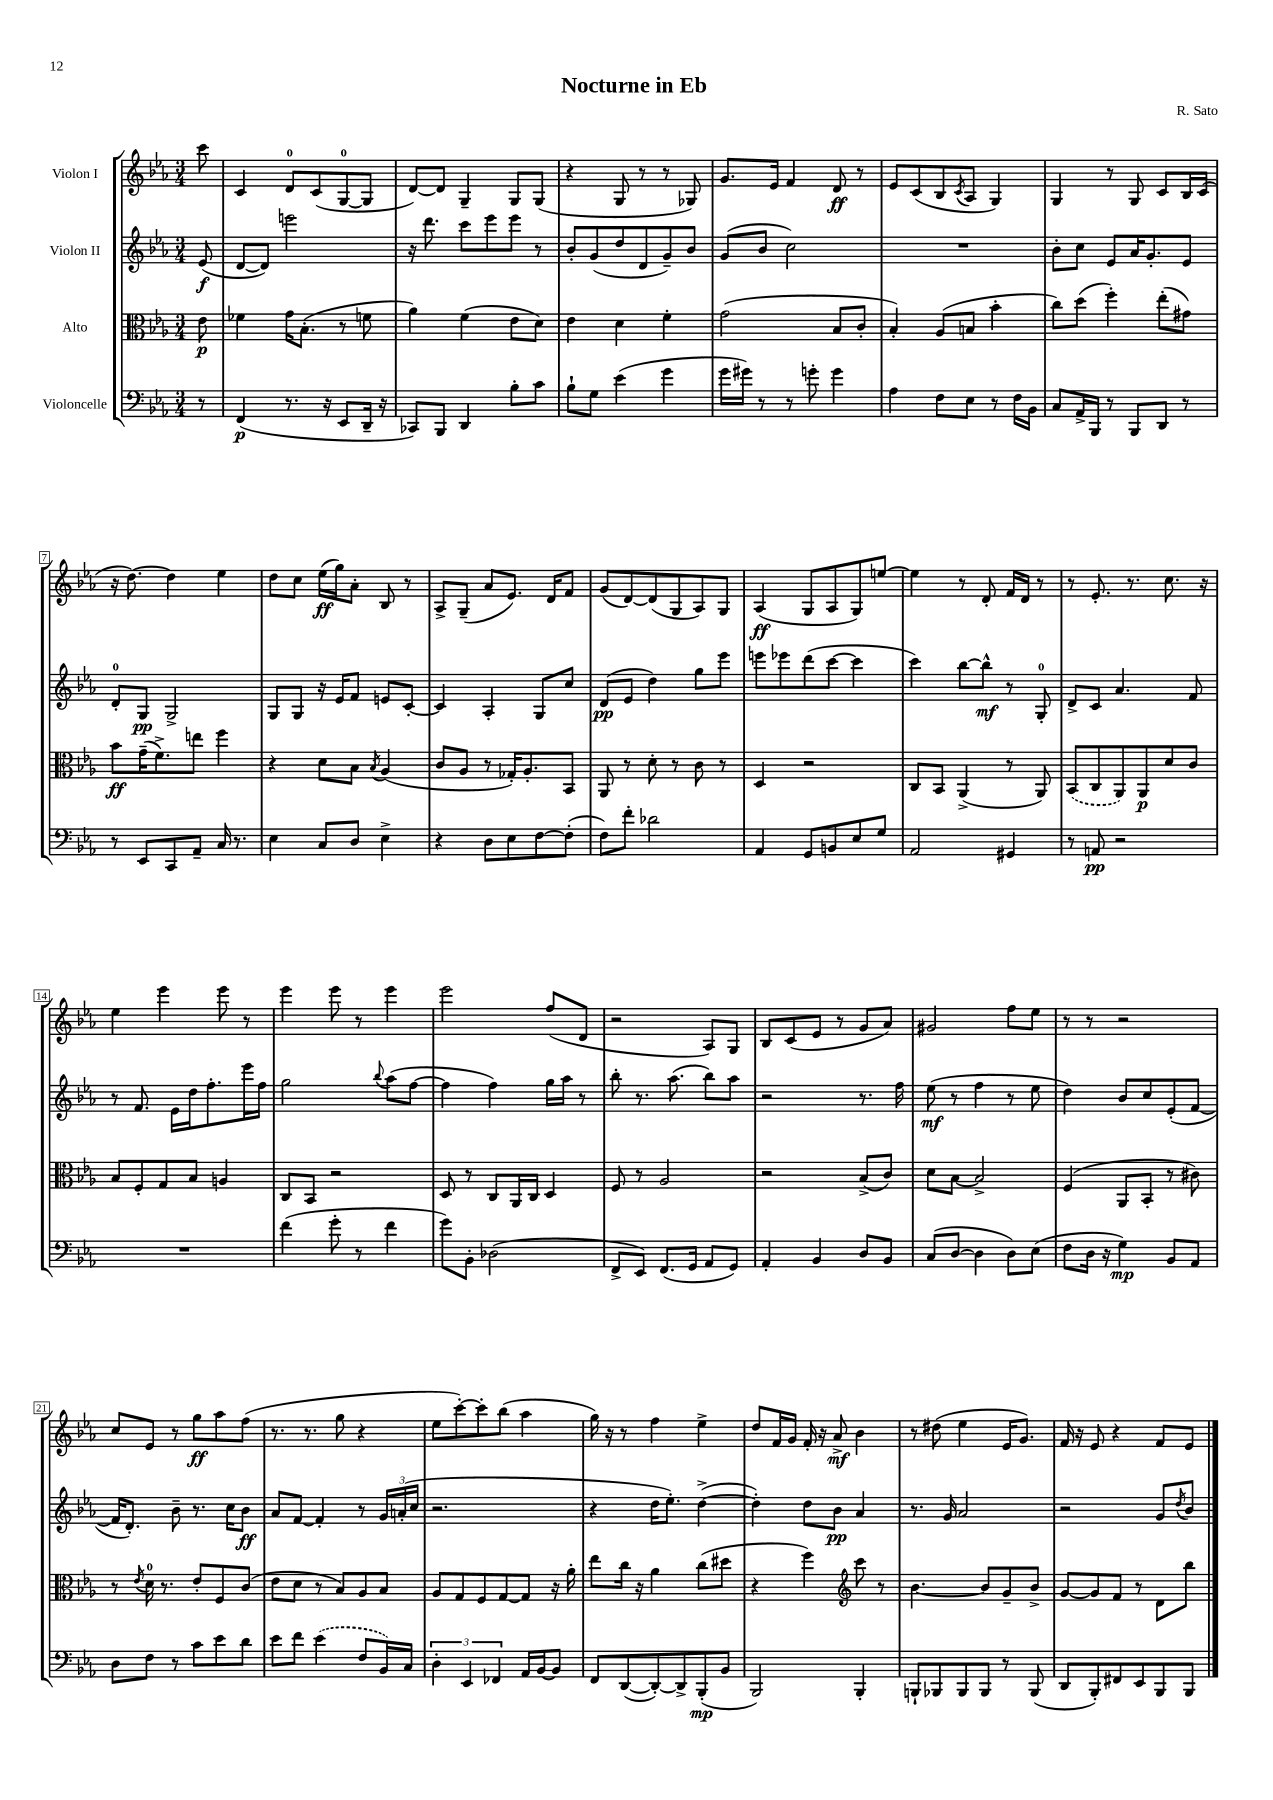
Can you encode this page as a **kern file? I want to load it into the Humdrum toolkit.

**kern	**kern	**kern	**kern
*staff4	*staff3	*staff2	*staff1
*clefF4	*clefC3	*clefG2	*clefG2
*k[b-e-a-]	*k[b-e-a-]	*k[b-e-a-]	*k[b-e-a-]
*M3/4	*M3/4	*M3/4	*M3/4
8r	8e-	(8e-	8ccc
=	=	=	=
(4FF	4f-	[8d	4c
.	.	8d])	.
8.r	16g	2eee	8d
.	(8.B-'	.	.
.	.	.	(8c
16r	.	.	.
8EE-	8r	.	[8G
16DD~	8f	.	8G]
16r	.	.	.
=	=	=	=
8CC-)	4a-)	16r	[8d)
.	.	8.ddd	.
8BBB-	.	.	8d]
4DD	(4f	8ccc	4G~
.	.	8eee-	.
8B-'	8e-	8eee-	8G
8c	8d)	8r	(8G
=	=	=	=
8B-`	4e-	8b-'	4r
8G	.	(8g	.
(4e-	4d	8dd	8G
.	.	8d	8r
4g	4f'	8g~)	8r
.	.	8b-	8G-)
=	=	=	=
16g	(2g	(8g	8.g
16g#)	.	.	.
8r	.	8b-	.
.	.	.	16e-
8r	.	2cc)	4f
8g'	.	.	.
4g	8B-	.	8d
.	8c'	.	8r
=	=	=	=
4A-	4B-')	2.r	8e-
.	.	.	(8c
8F	(8A-	.	8B-
.	.	.	8qc
8E-	8B	.	8A-
8r	4b-'	.	4G)
16F	.	.	.
16BB-	.	.	.
=	=	=	=
8C	8cc)	8b-'	4G
16AA-^	(8dd	8cc	.
16BBB-	.	.	.
8r	4ff')	8e-	8r
8BBB-	.	16a-	8G
.	.	8.g'	.
8DD	(8ee-'	.	8c
8r	8g#)	8e-	16B-
.	.	.	(16c
=	=	=	=
8r	8b-	8d'	16r
.	.	.	[8.dd)
8EE-	(16g~	8G	.
.	8.f^)	.	.
8CC	.	2G^	4dd]
8AA-~	8ee	.	.
16C	4ff	.	4ee-
8.r	.	.	.
=	=	=	=
4E-	4r	8G	8dd
.	.	8G	8cc
8C	8d	16r	(16ee-
.	.	16e-	16gg)
8D	8B-	8f	8a-'
.	8qB-	.	.
4E-^	(4A-	8e	8B-
.	.	[8c'	8r
=	=	=	=
4r	8c	4c]	8A-^
.	8A-	.	(8G~
8D	8r	4A-'	8a-
8E-	16G-')	.	8.e-)
.	8.A-'	.	.
[8F	.	8G	.
.	.	.	16d
(8F']	8BB-	8cc	8f
=	=	=	=
8F)	8AA-	(8d	(8g
8f'	8r	8e-	[8d)
2d-	8d'	4dd)	(8d]
.	8r	.	8G
.	8c	8gg	8A-)
.	8r	8eee-	8G
=	=	=	=
4AA-	4D	8eee	(4A-
.	.	8eee-	.
8GG	2r	(8ddd	8G
8BB	.	[8ccc	8A-
8E-	.	4ccc]	8G)
8G	.	.	[8ee
=	=	=	=
2AA-	8C	4ccc)	4ee]
.	8BB-	.	.
.	(4AA-^	[8bb-	8r
.	.	8bb-^^]	8d'
4GG#	8r	8r	16f
.	.	.	16d
.	8AA-)	8G'	8r
=	=	=	=
8r	(8BB-	8d^	8r
8AA	8C	8c	8.e-'
2r	8AA-)	4.a-	.
.	.	.	8.r
.	8AA-	.	.
.	8d	.	8.cc
.	8c	8f	.
.	.	.	16r
=	=	=	=
2.r	8B-	8r	4ee-
.	8F'	8.f	.
.	8G	.	4eee-
.	.	16e-	.
.	8B-	16dd	.
.	.	8.ff'	.
.	4A	.	8eee-
.	.	16eee-	8r
.	.	16ff	.
=	=	=	=
(4f	8C	2gg	4eee-
.	8BB-	.	.
8g'	2r	.	8eee-
8r	.	.	8r
.	.	8qqbb-	.
4f	.	(8aa-	4eee-
.	.	[8ff	.
=	=	=	=
8g)	8D	4ff]	2eee-
8BB-'	8r	.	.
(2D-	8C	4ff)	.
.	16AA-	.	.
.	16C	.	.
.	4D	16gg	(8ff
.	.	16aa-	.
.	.	8r	8d
=	=	=	=
8FF^	8F	8bb-'	2r
8EE-)	8r	8.r	.
(8.FF	2A-	.	.
.	.	(8.aa-	.
16GG	.	.	.
8AA-	.	8bb-)	8A-)
8GG)	.	8aa-	8G
=	=	=	=
4AA-'	2r	2r	8B-
.	.	.	(8c
4BB-	.	.	8e-
.	.	.	8r
8D	(8B-^	8.r	8g
8BB-	8c)	.	8a-)
.	.	16ff	.
=	=	=	=
(8C	8d	(8ee-	2g#
[8D	[8B-	8r	.
4D]	2B-^]	4ff	.
8D)	.	8r	8ff
(8E-	.	8ee-	8ee-
=	=	=	=
8F	(4F	4dd)	8r
16D	.	.	8r
16r	.	.	.
4G)	8AA-	8b-	2r
.	8BB-'	8cc	.
8BB-	8r	(8e-'	.
8AA-	8c#)	[8f	.
=	=	=	=
8D	8r	16f]	8cc
.	.	8.d')	.
.	8qe-	.	.
8F	16d	.	8e-
.	8.r	.	.
8r	.	8b-~	8r
8c	8e-'	8.r	8gg
8e-	8F	.	8aa-
.	.	16cc	.
8d	(8c	8b-	(8ff
=	=	=	=
8e-	8e-	8a-	8.r
8f	8d	[8f	.
.	.	.	8.r
(4e-	8r	4f']	.
.	8B-)	.	8gg
8F	8A-	8r	4r
16BB-)	8B-	24g	.
.	.	(24a'	.
16C	.	.	.
.	.	24cc	.
=	=	=	=
6D'	8A-	2.r	8ee-
.	8G	.	[8ccc')
6EE-	.	.	.
.	8F	.	8ccc']
6FF-	.	.	.
.	[8G	.	(8bb-
16AA-	8G]	.	4aa-
[16BB-	.	.	.
8BB-]	16r	.	.
.	16a-'	.	.
=	=	=	=
8FF	8ee-	4r	16gg)
.	.	.	16r
([8DD	16cc	.	8r
.	16r	.	.
8DD'_)	4a-	16dd	4ff
.	.	8.ee-')	.
8DD^]	.	.	.
(8BBB-'	(8cc	([4dd^	4ee-^
8BB-	8dd#	.	.
=	=	=	=
2BBB-)	4r	4dd'])	8dd
.	.	.	16f
.	.	.	16g
.	4ff)	8dd	16f'
.	.	.	16r
.	.	8b-	8a-^
*	*clefG2	*	*
4BBB-'	8ccc	4a-	4b-
.	8r	.	.
=	=	=	=
8BBB`	[4.b-	8.r	8r
8BBB-	.	.	(8dd#
.	.	16g	.
8BBB-	.	2a-	4ee-
8BBB-	8b-]	.	.
8r	8g~	.	16e-
.	.	.	8.g)
(8BBB-	8b-^	.	.
=	=	=	=
8DD	[8g	2r	16f
.	.	.	16r
8BBB-')	8g]	.	8e-
8FF#	8f	.	4r
8EE-	8r	.	.
8BBB-	8d	8g	8f
.	.	8qdd	.
8BBB-	8bb-	8b-	8e-
==	==	==	==
*-	*-	*-	*-
